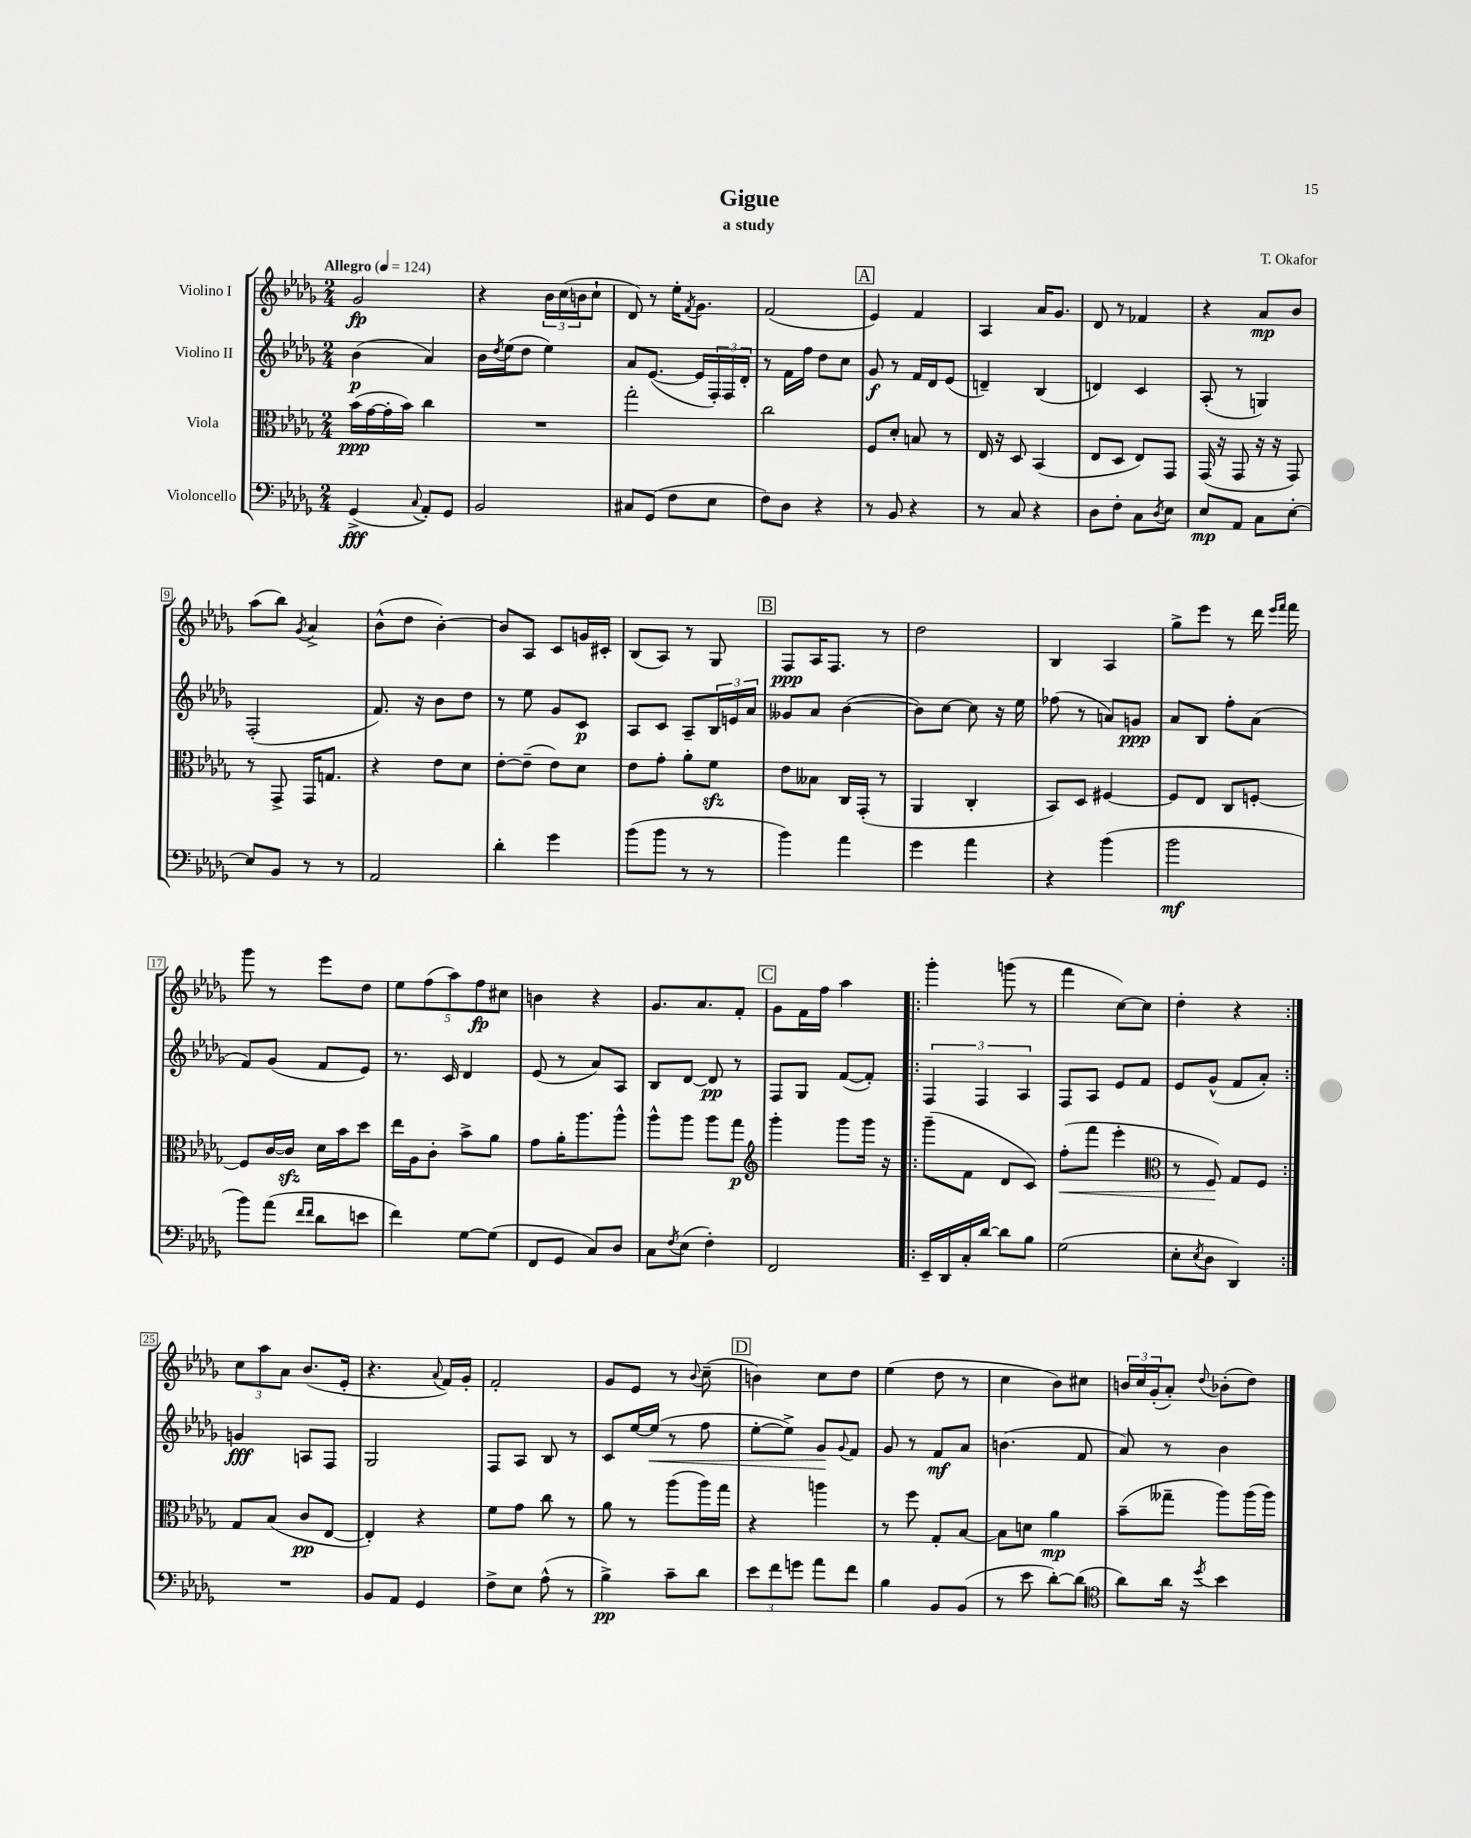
\header { title = "Gigue" composer = "T. Okafor" subtitle = "a study" }
<<
\new StaffGroup <<
\new Staff = "s0" \with { instrumentName = "Violino I" } {
    \clef treble \key des \major \numericTimeSignature \time 2/4 \tempo "Allegro" 4 = 124
    ges'2\fp |
    r4 \tuplet 3/2 { bes'16 c''16( b'16 } c''8-! |
    des'8) r8 ees''16-. \acciaccatura { f'8 } ges'8. |
    f'2( |
    \mark \markup { \box "A" } ees'4) f'4 |
    aes4 aes'16 ges'8. |
    des'8 r8 fes'4 |
    r4 aes'8\mp bes'8 |
    aes''8( bes''8) \acciaccatura { ges'8 } aes'4-> |
    bes'8-^( des''8 bes'4~-.) |
    bes'8 aes8 c'8 g'16 cis'16-. |
    bes8( aes8) r8 ges8 |
    \mark \markup { \box "B" } f8\ppp aes16 f8. r8 |
    des''2 |
    bes4 aes4 |
    ges''8-> ees'''8 r8 des'''16 \grace { ees'''16 f'''16 } f'''16 |
    ges'''8 r8 ees'''8 des''8 |
    \tuplet 5/4 { ees''8 f''8( aes''8) f''8\fp cis''8 } |
    b'4 r4 |
    ges'8. aes'8. f'8-. |
    \mark \markup { \box "C" } ges'8 f'16 f''16 aes''4 |
    \repeat volta 2 { ges'''4-. g'''8( r8 |
    f'''4 c''8~) c''8 |
    des''4-. r4 | }
    \tuplet 3/2 { c''8 aes''8 aes'8 } bes'8.( ees'16-. |
    r4. \appoggiatura { aes'8 } f'16) ges'16-. |
    f'2-. |
    ges'8 ees'8 r8 \appoggiatura { bes'8 } c''8--( |
    \mark \markup { \box "D" } b'4) c''8 des''8 |
    ees''4( des''8 r8 |
    c''4 bes'8) cis''8 |
    \tuplet 3/2 { b'16 c''16 ges'16-.( } aes'8-.) \appoggiatura { des''8 } bes'8-.( des''8) \bar "|." |
}
\new Staff = "s1" \with { instrumentName = "Violino II" } {
    \clef treble \key des \major \numericTimeSignature \time 2/4
    bes'4\p( aes'4) |
    bes'16 \acciaccatura { des''8 } ees''16( des''8 ees''4) |
    aes'8 ees'8.~( ees'16 \tuplet 3/2 { f16-.) f16 des'16-. } |
    r8 f'16 f''16 des''8 c''8 |
    \mark \markup { \box "A" } ges'8\f r8 f'16 des'16 ees'8( |
    d'4--) bes4( |
    d'4) c'4 |
    aes8-.( r8 g4) |
    f2-.( |
    f'8.) r16 bes'8 des''8 |
    r8 ees''8 ges'8 c'8\p |
    aes8 c'8 aes8-- \tuplet 3/2 { bes16 e'16 aes'16 } |
    \mark \markup { \box "B" } geses'8 aes'8 bes'4~( |
    bes'8) c''8~ c''8 r16 ees''16 |
    fes''8( r8 a'8) g'8\ppp |
    aes'8 bes8 f''8-. aes'8( |
    f'8) ges'8( f'8 ees'8) |
    r8. c'16 des'4 |
    ees'8( r8 aes'8) aes8 |
    bes8 des'8~ des'8\pp r8 |
    \mark \markup { \box "C" } f8 ges8 f'8~( f'8-.) |
    \repeat volta 2 { \tuplet 3/2 { f4 f4 aes4 } |
    f8 aes8 ees'8 f'8 |
    ees'8 ges'8-^( f'8 aes'8-.) | }
    g'4\fff a8 f8 |
    ges2 |
    f8 aes8 bes8 r8 |
    c'8 ees''16~ ees''16\<( r8 f''8 |
    \mark \markup { \box "D" } ees''8~-. ees''8->) ges'8\! \appoggiatura { ges'8 } f'8 |
    ges'8 r8 f'8\mf aes'8 |
    b'4.( f'8 |
    aes'8) r8 bes'4 \bar "|." |
}
\new Staff = "s2" \with { instrumentName = "Viola" } {
    \clef alto \key des \major \numericTimeSignature \time 2/4
    bes'16\ppp( ges'16~ ges'16-. bes'16) c''4 |
    R2 |
    ges''2-. |
    c''2 |
    \mark \markup { \box "A" } f8 des'8-. b8 r8 |
    ees16 r16 des8 bes,4( |
    ees8 des8 ees8) ges,8 |
    ges,16( r16 ges,8 r16 r16 ges,8) |
    r8 ges,8-> ges,16 g8. |
    r4 ees'8 des'8 |
    ees'8~-. ees'8--( ees'8) des'8 |
    ees'8 ges'8-. aes'8-. f'8\sfz |
    \mark \markup { \box "B" } ees'8 beses8 c16 ges,16-.( r8 |
    aes,4 c4-. |
    bes,8) des8 fis4~ |
    fis8 ees8 c8 f8~-. |
    f8 c'16~ c'16\sfz des'16 bes'16 des''8 |
    ees''16 aes16 c'8-. bes'8-> aes'8 |
    ges'8 aes'16-. aes''8. aes''8-^ |
    aes''8-^ aes''8 aes''8 ges''8\p |
    \mark \markup { \box "C" } \clef treble ges'''4-. ges'''8 ges'''16 r16 |
    \repeat volta 2 { ges'''8--( f'8 des'8 c'8) |
    f''8-.\<( f'''8 ees'''4-. |
    \clef alto r8 f8\!) ges8 f8 | }
    ges8 bes8( c'8\pp ees8~ |
    ees4-.) r4 |
    f'8 ges'8 c''8 r8 |
    aes'8 r8 aes''8( aes''16) ges''16 |
    \mark \markup { \box "D" } r4 a''4 |
    r8 f''8 ges8-. bes8~ |
    bes8 d'8 aes'4\mp |
    bes'8--( geses''8-- aes''8) aes''16( aes''16) \bar "|." |
}
\new Staff = "s3" \with { instrumentName = "Violoncello" } {
    \clef bass \key des \major \numericTimeSignature \time 2/4
    ges,4->\fff( \appoggiatura { c8 } aes,8-.) ges,8 |
    bes,2 |
    cis8 ges,8( f8 ees8 |
    f8) des8 r4 |
    \mark \markup { \box "A" } r8 bes,8 r4 |
    r8 c8 r4 |
    des8 f8-. c8 \acciaccatura { des8 } ees8 |
    ees8\mp aes,8 c8 ees8~-. |
    ees8 bes,8 r8 r8 |
    aes,2 |
    des'4-. ges'4 |
    bes'8( bes'8 r8 r8 |
    \mark \markup { \box "B" } bes'4) aes'4 |
    ges'4 aes'4 |
    r4 bes'4( |
    bes'2\mf |
    bes'8) aes'8( \grace { f'16 f'16 } des'8 e'8 |
    f'4) ges8~ ges8( |
    f,8 ges,8 c8) des8 |
    c8 \acciaccatura { f8 } ees8( f4-.) |
    \mark \markup { \box "C" } f,2 |
    \repeat volta 2 { ees,16-- des,16 c16-. des'16~ des'8 bes8 |
    ges2( |
    ees8-. \acciaccatura { ees8 } des8 des,4) | }
    R2 |
    bes,8 aes,8 ges,4 |
    f8-> ees8 aes8-^( r8 |
    bes4->\pp) c'8-- des'8 |
    \mark \markup { \box "D" } \tuplet 3/2 { ees'8 f'8 g'8 } aes'8 f'8 |
    bes4 bes,8 bes,8( |
    r8 ees'8 des'8~-.) des'8( |
    \clef tenor aes'8) aes'16 r16 \acciaccatura { des''8 } bes'4 \bar "|." |
}
>>
>>
\layout { \context { \Score \override BarNumber.stencil = #(make-stencil-boxer 0.1 0.3 ly:text-interface::print) } }
